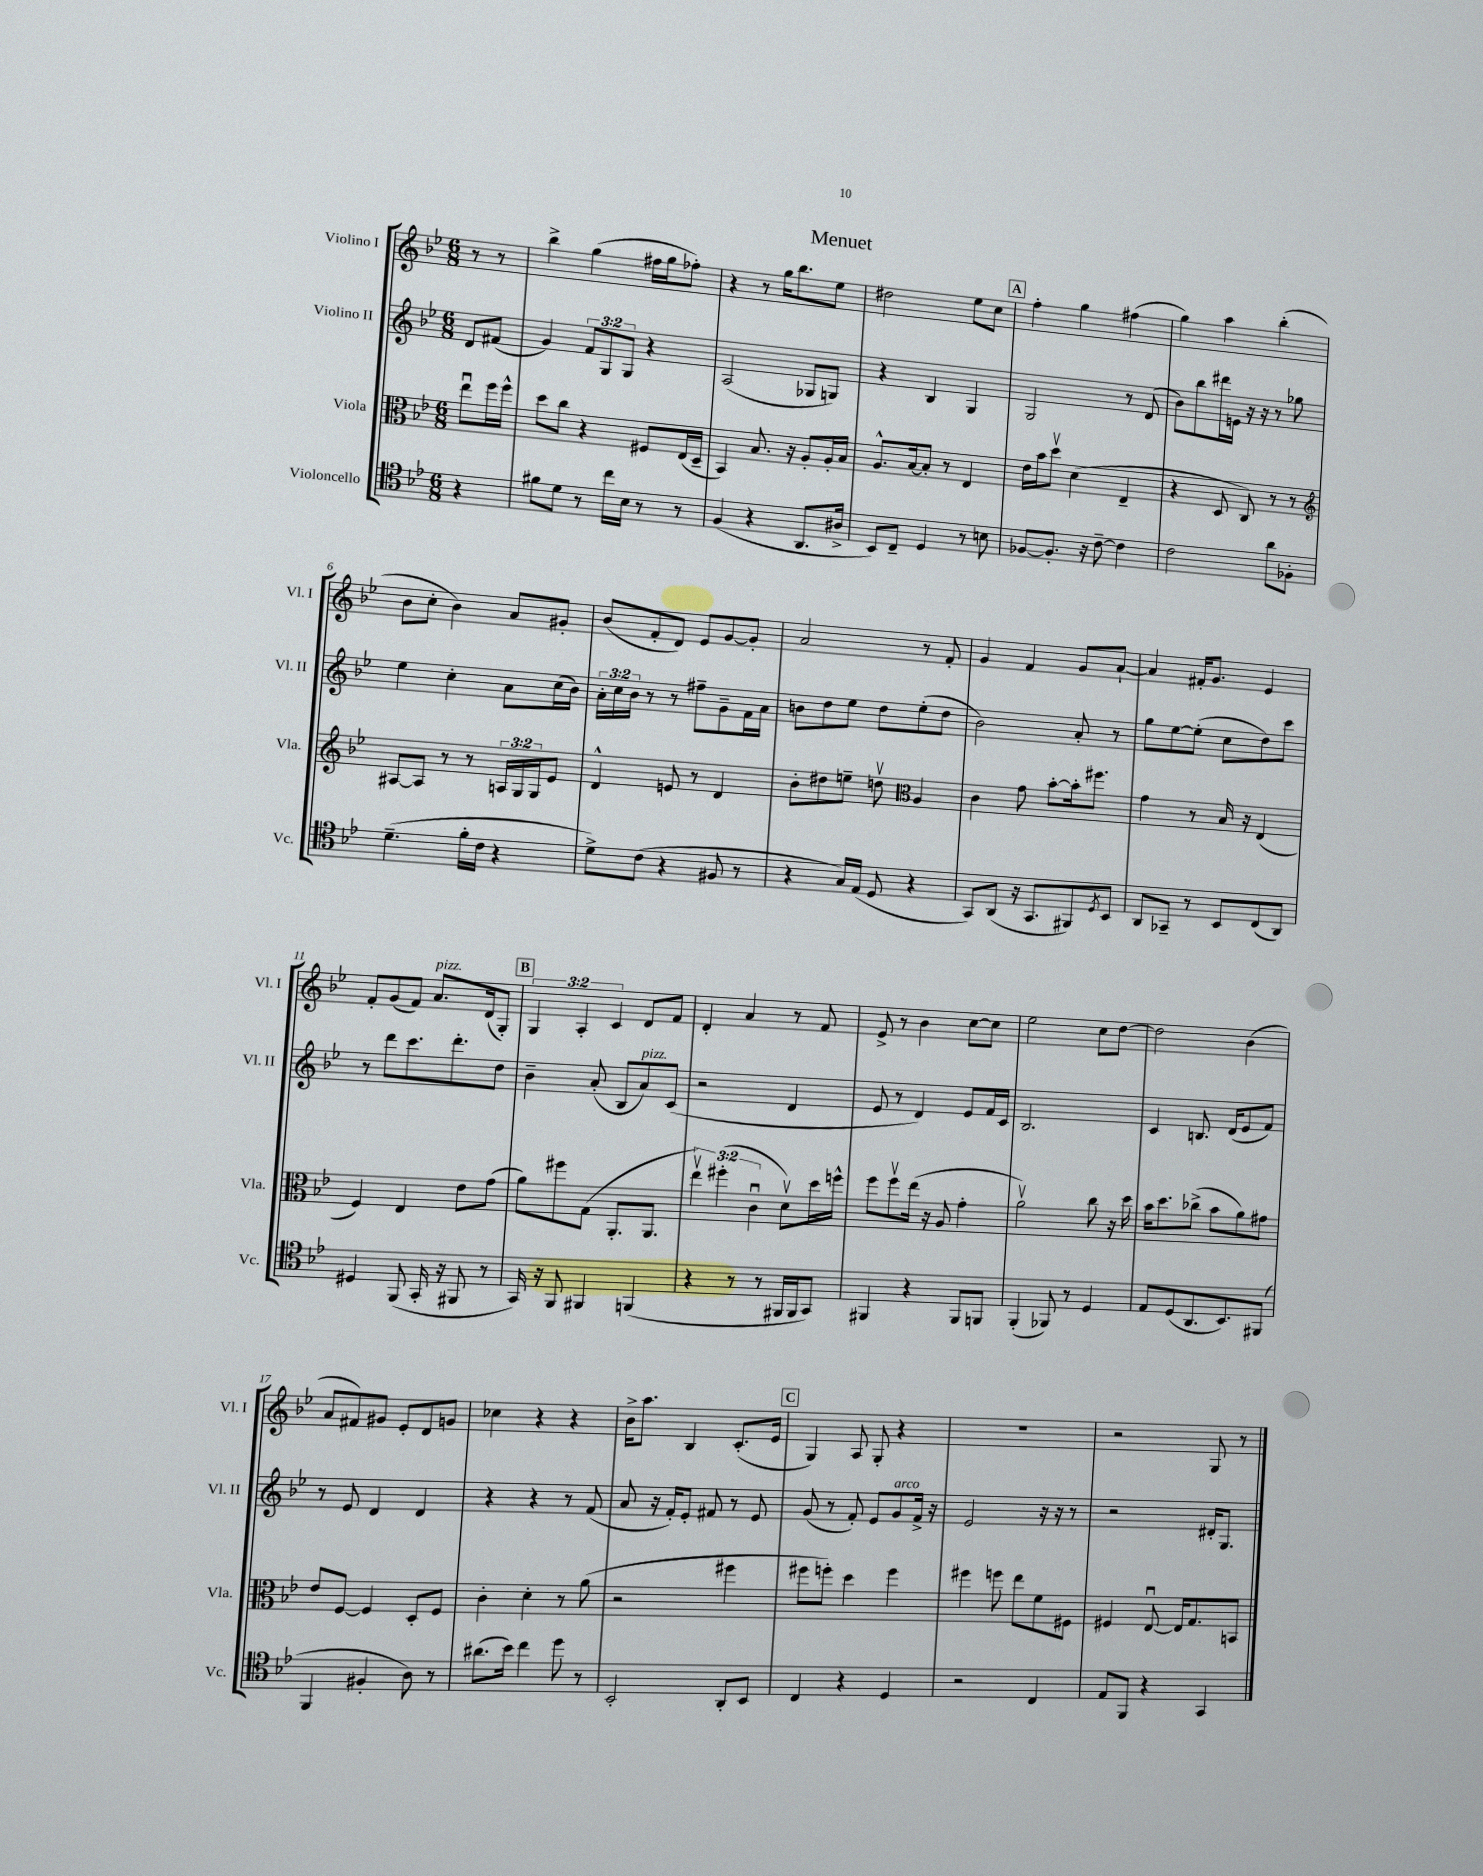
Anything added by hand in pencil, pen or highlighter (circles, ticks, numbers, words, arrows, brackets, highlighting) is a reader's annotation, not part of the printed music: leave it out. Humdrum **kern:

**kern	**kern	**kern	**kern
*staff4	*staff3	*staff2	*staff1
*clefC4	*clefC3	*clefG2	*clefG2
*k[b-e-]	*k[b-e-]	*k[b-e-]	*k[b-e-]
*M6/8	*M6/8	*M6/8	*M6/8
4r	8ee-u\L	8d/L	8r
.	16ff\L	(8f#/J	8r
.	16ff^^\JJ	.	.
=	=	=	=
8f#\L	8dd\L	4g/)	4bb-^\
8d\J	8cc\J	.	.
8r	4r	12f/L	(4gg\
.	.	12G/	.
16cc\LL	.	.	.
.	.	12G/J	.
16B-\JJ	.	.	.
8r	8F#/L	4r	16ff#\LL
.	.	.	16gg\J
8r	(16E-/L	.	8ff-'\J)
.	16D~/JJ	.	.
=	=	=	=
(4F/	4BB-/)	(2A/	4r
4r	8.B-/	.	8r
.	.	.	16gg\LK
.	16r	.	8.bb-\
8.AA/L	8A'/L	8G-/L	.
.	16A'/L	8G/J)	8ee-\J
16A#^/Jk	16B-/JJ	.	.
=	=	=	=
8BB-/L)	8.A^^/L	4r	2dd#\
8C~/J	.	.	.
.	[16B-/k	.	.
4D/	8B-'/]J	4B-/	.
.	8r	.	.
8r	4E-/	4G/	8ee-\L
8B\	.	.	8cc\J
=	=	=	=
[8F-/L	16e-\LL	2G/	4ff'\
.	16b-\J	.	.
8.F-'/]J	8ddv\J	.	.
.	(4d\	.	4gg\
16r	.	.	.
[8c~\	.	.	.
4c\]	4E-~/	8r	(4ff#\
.	.	(8d/	.
=	=	=	=
2c\	4r	8b-\L)	4gg\)
.	.	8bb-\	.
.	8D/	16ddd#\L	4aa\
.	.	16e\JJ	.
.	8C/)	16r	.
.	.	16r	.
8a\L	8r	8r	(4bb-'\
8F-'\J	8r	8gg-\	.
=	=	=	=
*	*clefG2	*	*
(4.d~\	[8A#/L	4ee-\	8b-\L
.	8A#/]J	.	8cc'\J
.	8r	4cc'\	4b-\)
16f'\LL	8r	.	.
16c\JJ	.	.	.
4r	24A/LL	8a\L	8a/L
.	24G/	.	.
.	24G/J	.	.
.	8e-/J	(16cc\L	8g#'/J
.	.	16b-\JJ)	.
=	=	=	=
8d^\L)	4d^^/	24a'\LL	(8b-/L
.	.	24cc\	.
.	.	24b-\JJ	.
(8c\J	.	8r	8f'/
4r	8e/	8r	8d/J)
.	8r	8ff#~\L	8e-/L
8F#/	4d/	8g~\	[8g/
8r	.	16f\L	8g'/]J
.	.	16a\JJ	.
=	=	=	=
4r	8b-'\L	8b\L	2a/
.	8dd#\	8dd\	.
16G/LL)	8ee~\J	8ee-\J	.
(16E-/JJ	.	.	.
8D/	8ddv\	8dd\L	.
*	*clefC3	*	*
4r	4A/	(8ee-'\	8r
.	.	8dd\J	8f'/
=	=	=	=
8GG/L)	4c\	2b-\)	4g/
(8AA/J	.	.	.
16r	8g\	.	4f/
8.GG/L	.	.	.
.	[8b-'\L	.	.
8FF#/)	16b-'\]k	8a'/	8g/L
.	8.ff#\J	.	.
8qD/	.	.	.
8BB-/J	.	8r	[8a`/J
=	=	=	=
8AA/L	4g\	8gg\L	4a/]
8GG-~/J	.	[8ee-\	.
8r	8r	(8ee-'\]J	16f#'/LK
.	.	.	8.g/J
8BB-/L	16B-/	8cc\L	.
.	16r	.	.
(8C/	(4E-/	8dd\)	4e-/
8AA/J)	.	8ccc\J	.
=	=	=	=
4D#/	4F/)	8r	8f'/L
.	.	8ddd\L	(8g/
(8FF/	4E-/	8.ccc\	8f/J)
16GG'/	.	.	8.a/L
16r	.	8.ddd'\	.
8FF#/	8e-\L	.	.
.	.	.	(16d/k
8r	(8g\J	8dd\J	8G'/J)
=	=	=	=
16GG/)	8a\L)	4b-~\	6G/
16r	.	.	.
8FF/	8ff#\	.	.
.	.	.	6A'/
4FF#/	(8G\J	(8a'/	.
.	.	.	6c/
.	8.AA'/L	8B-/L	.
(4FF/	.	8a/)	8d/L
.	8.AA/J	.	.
.	.	(8c/J	8f/J
=	=	=	=
4r	6ee-v\)	2r	4d'/
.	(6ff#'\	.	.
8r	.	.	4a/
.	6cu\	.	.
8r	.	.	.
16FF#/LL	8dv\L)	4d/	8r
16FF#/J	.	.	.
8GG/J)	16dd\L	.	8f/
.	16ff^^\JJ	.	.
=	=	=	=
4FF#/	8ff\L	8e-/	8e-^/
.	8ffv\	8r	8r
4r	(16ee-\Jk	4d/)	4b-\
.	16r	.	.
.	8A/	.	.
8FF#/L	4g'\	8e-/L	[8cc\L
8FF/J	.	16f/L	8cc\]J
.	.	16c/JJ	.
=	=	=	=
(4FF'/	2av\)	2.B-/	2ee-\
8FF-/)	.	.	.
8r	.	.	.
4D/	8cc\	.	8cc\L
.	16r	.	[8dd\J
.	16dd\	.	.
=	=	=	=
8E-/L	16b-\LK	4c/	2dd\]
.	8.dd\	.	.
(8D/	.	.	.
8.AA/	(8cc-^\J	8.B/	.
.	8b-\L	.	.
8.BB-/)	.	(16d/LK	.
.	8a\)	8e-/	(4b-\
(8FF#/J	8g#\J	8f/J)	.
=	=	=	=
4FF/	8e-/L	8r	8a/L
.	[8F/J	8e-/	8f#/)
4F#'/	4F/]	4d/	8g#/J
.	.	.	8e-'/L
8A\)	8D'/L	4d/	8d/
8r	8F/J	.	8g/J
=	=	=	=
(8.a#\L	4c'\	4r	4cc-\
16b-\Jk)	.	.	.
4cc\	4d'\	4r	4r
8dd\	8r	8r	4r
8r	(8a\	(8f/	.
=	=	=	=
2BB-'/	2r	8a/	16b-^\LK
.	.	.	8.aa\J
.	.	16r	.
.	.	16f'/LK)	.
.	.	8e-'/J	4B-/
.	.	8f#/	.
8AA'/L	4ff#\	8r	(8.c'/L
8BB-/J	.	8e-/	.
.	.	.	16e-/Jk
=	=	=	=
4C/	8ff#\L	(8g/	4G/)
.	8ff'\J)	8r	.
4r	4dd\	8f'/)	8A/
.	.	8e-/L	8G'/
4D/	4ff\	8g/	4r
.	.	16f^/Jk	.
.	.	16r	.
=	=	=	=
2r	4ff#\	2e-/	2.r
.	8ff\	.	.
.	8ee-\L	.	.
4C/	8f\	16r	.
.	.	16r	.
.	8F#\J	8r	.
=	=	=	=
8E-/L	4F#/	2r	2r
8FF/J	.	.	.
4r	[8E-u/	.	.
.	16E-/]LK	.	.
.	8.G/	.	.
4GG/	.	16d#'/LK	8G/
.	.	8.G/J	.
.	8BB/J	.	8r
==	==	==	==
*-	*-	*-	*-
